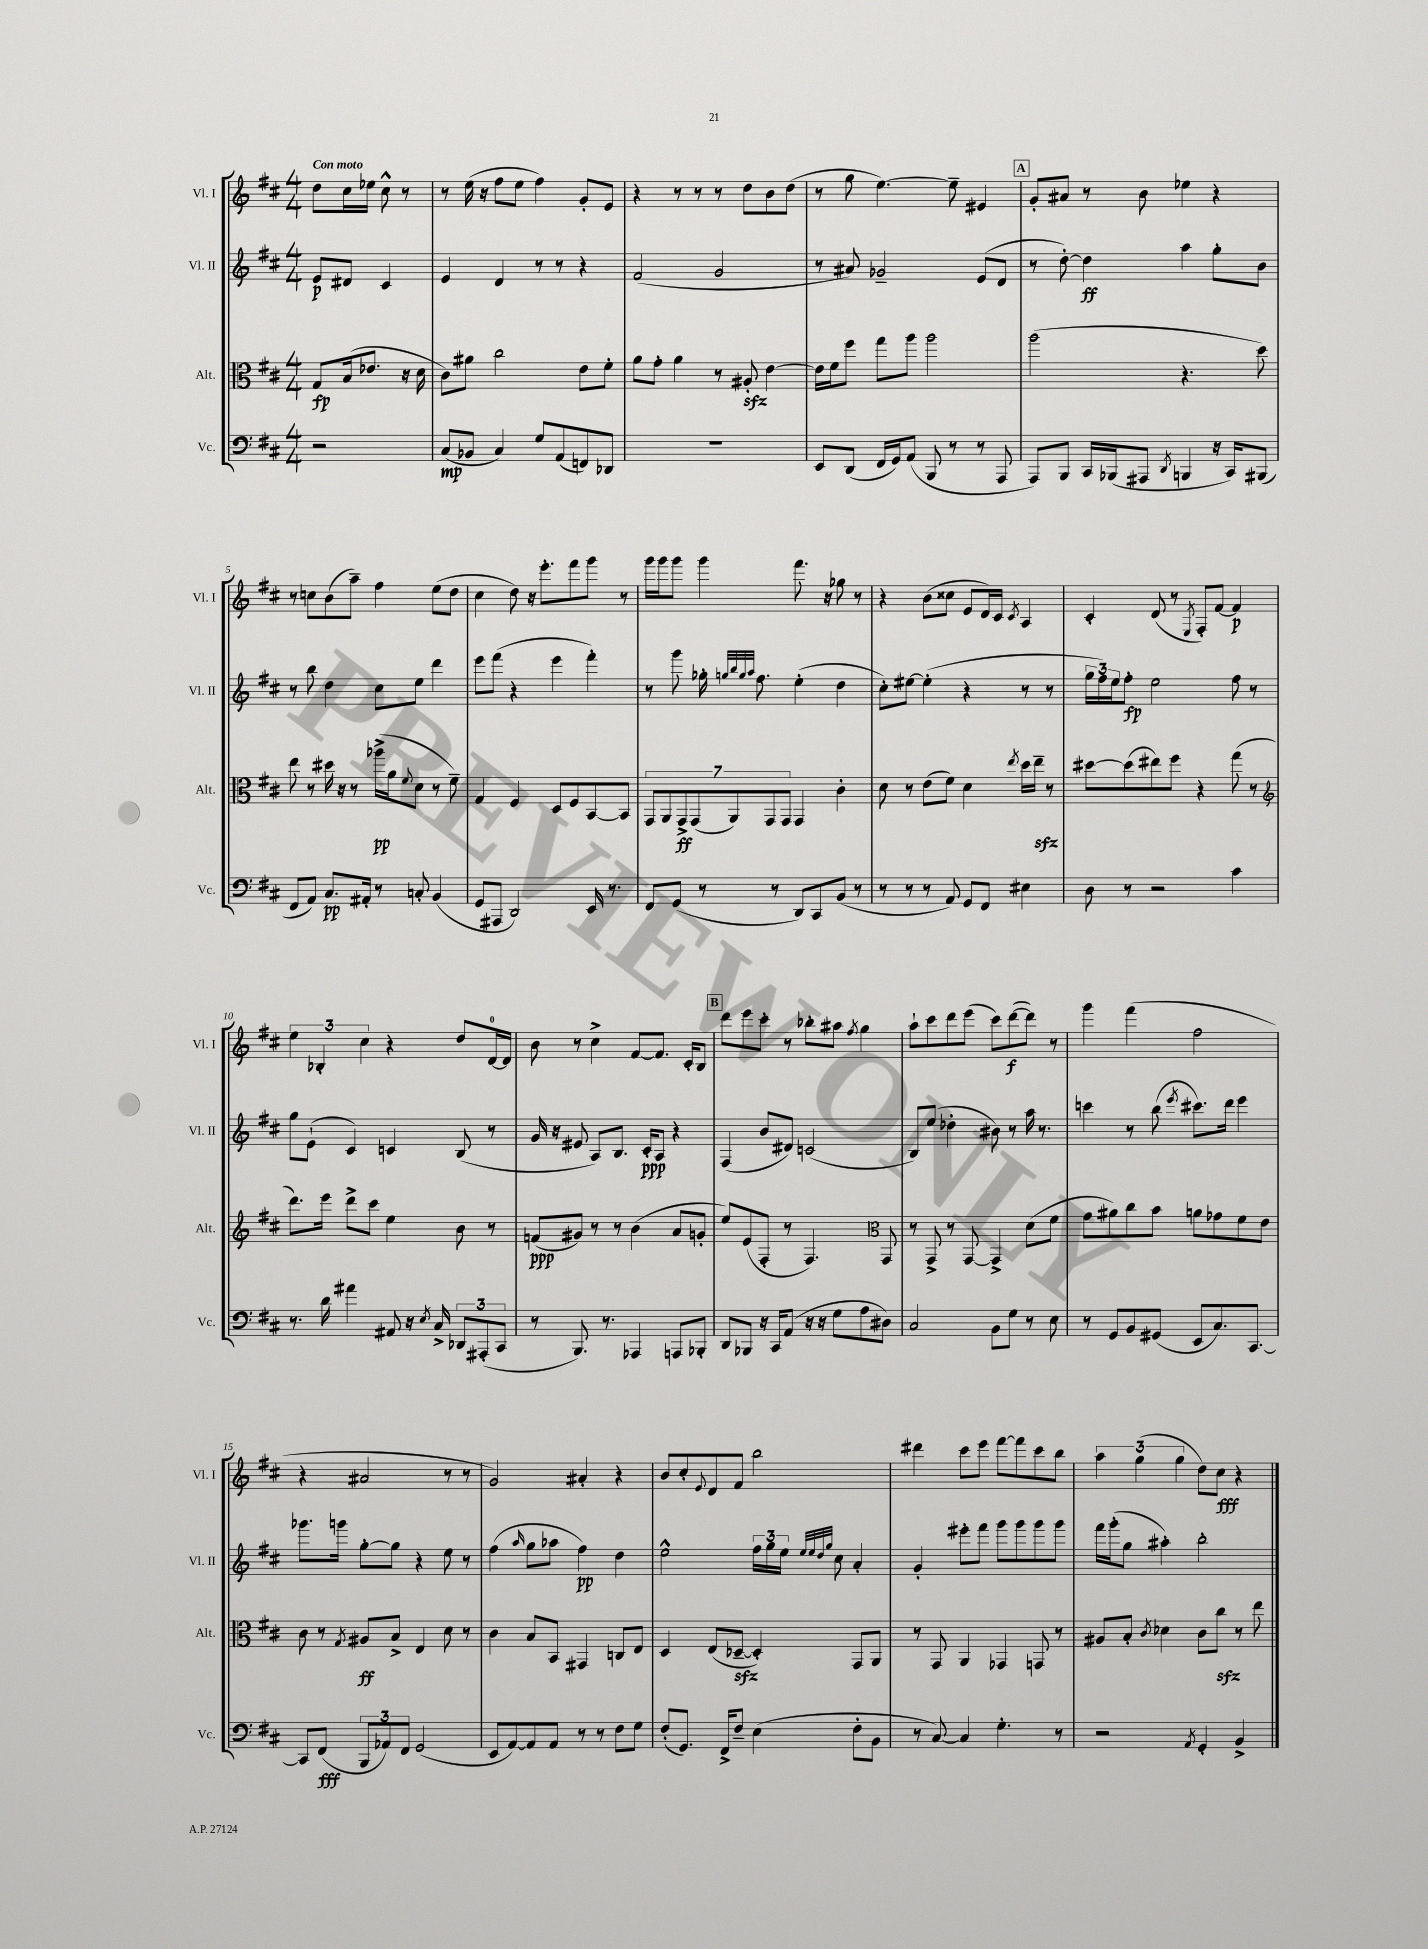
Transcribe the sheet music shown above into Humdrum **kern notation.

**kern	**kern	**kern	**kern
*staff4	*staff3	*staff2	*staff1
*clefF4	*clefC3	*clefG2	*clefG2
*k[f#c#]	*k[f#c#]	*k[f#c#]	*k[f#c#]
*M4/4	*M4/4	*M4/4	*M4/4
2r	8G	8e	8dd
.	(16B	8d#	16cc#
.	8.e-	.	16ee-
.	.	4c#	8cc#^^
.	16r	.	8r
.	16d	.	.
=	=	=	=
(8C#	8c#)	4e	8r
8BB-	8a#	.	(16ee
.	.	.	16r
4C#)	2cc#	4d	8ff#
.	.	.	8ee
8G	.	8r	4ff#)
(8AA	.	8r	.
8FF)	8e	4r	8g'
8DD-	8f#'	.	8e
=	=	=	=
1r	8a	(2f#	4r
.	8g'	.	.
.	4a	.	8r
.	.	.	8r
.	8r	2g	8r
.	8A#'	.	8dd
.	[4e	.	8b
.	.	.	(8dd
=	=	=	=
8EE	16e]	8r	8r
.	16f#	.	.
(8DD	8ff#	8a#)	8gg
16FF#	8gg	2g-~	[4.ee)
16GG)	.	.	.
(8AA	8aa	.	.
8BBB	2aa	.	.
8r	.	.	8ee~]
8r	.	(8e	4e#
8AAA	.	8d	.
=	=	=	=
8AAA)	(2aa	8r	8g'
8BBB	.	[8dd')	8a#
16CC#	.	4dd]	8r
(16BBB-	.	.	.
8AAA#	.	.	8b
8qDD	.	.	.
4BBB	4.r	4aa	4ee-
16r	.	8gg'	4r
16CC#)	.	.	.
(8BBB#	8dd)	8b	.
=	=	=	=
8FF#	8ee	8r	8r
8AA)	8r	8bb	8cc
8.C#	16dd#	4dd	(8b
.	16r	.	.
.	8r	.	8aa~)
16AA#'	.	.	.
8r	(16aa-^	8cc#	4ff#
.	16a	.	.
.	8qqf#	.	.
8C'	8d	8ee	.
(4BB	8r	4ddd	(8ee
.	8f#~)	.	8dd
=	=	=	=
8GG	4G	8eee	4cc#
8AAA#	.	(8fff#	.
2DD)	4F#	4r	8dd)
.	.	.	16r
.	.	.	8.eee'
.	8D	4eee	.
.	8F#	.	8fff#
16EE	[8BB	4fff#')	8ggg
8.r	.	.	.
.	8BB]	.	8r
=	=	=	=
8FF#	14GG	8r	16ggg
.	.	.	16ggg
.	14AA	.	.
(8GG	.	8ggg	8ggg
.	14GG^	.	.
.	(14GG	.	.
8r	.	16gg-'	4ggg
.	14AA)	.	.
.	.	32qqgg	.
.	.	32qqbb	.
.	.	32qqgg	.
.	.	32qqaa	.
.	.	8.ff#	.
.	14GG	.	.
8r	.	.	.
.	14GG	.	.
8DD)	4GG	(4ee'	8.fff#
8CC#	.	.	.
.	.	.	16r
(8BB	4c#'	4dd	8gg-
8r	.	.	8r
=	=	=	=
8r	8d	8cc#')	4r
8r	8r	[8ee#	.
8r	(8e	(4ee#']	(8b
8AA)	8f#)	.	8cc##
8GG	4d	4r	8e
8FF#	.	.	16d)
.	.	.	16c#
.	8qee	.	8qc#
4E#	16dd	8r	4A
.	16ee~	.	.
.	8r	8r	.
=	=	=	=
8D	[8dd#	24gg	4c#'
.	.	24ff#)	.
.	.	24ee	.
8r	(8dd#]	8ff#'	.
2r	8ee#)	2ee	(8d
.	8ff#	.	8r
.	.	.	8qE
.	4r	.	8F#')
.	.	.	[8f#
4c#	(8gg	8ff#	4f#]
.	8r	8r	.
=	=	=	=
*	*clefG2	*	*
8.r	8.ddd)	8gg	6ee
.	.	(8e`	.
.	.	.	6B-'
16d	16eee	.	.
4a#	8ddd^	4c#)	.
.	.	.	6cc#
.	8ccc#	.	.
8AA#	4ee	4c	4r
16r	.	.	.
8qE	.	.	.
16C#^	.	.	.
12DD-	8b	(8B	8dd
(12AAA#'	.	.	.
.	8r	8r	[16d
12CC#	.	.	.
.	.	.	16d]
=	=	=	=
8r	(8f	16g	8b
.	.	16r	.
8.BBB)	8g#)	8e#	8r
.	8r	8A)	4cc#^
8.r	.	.	.
.	8r	8.B	.
4AAA-	(4b	.	[8f#
.	.	16c#'	.
.	.	8A	8.f#]
8AAA	8a	4r	.
.	.	.	16c#'
8BBB-'	8g'	.	8B
=	=	=	=
8DD	8ee)	(4F#	8ddd
8BBB-	(8e	.	8eee
16r	8F#'	8b	8ccc#'
16CC#	.	.	.
(8AA	8r	8d#)	8r
16r	4.F#)	(2c	8bb-'
16r	.	.	.
8G	.	.	8aa#
.	.	.	8qff#
8A	.	.	4gg
*	*clefC3	*	*
8D#)	8GG	.	.
=	=	=	=
2C#	8r	8B)	8aa`
.	8GG^	(8ee	8ccc#
.	8r	4dd-'	8ddd
.	[8GG	.	(8eee
8BB	4GG^]	8b#)	8ccc#)
8G	.	8r	([8ddd
8r	(8d	16aa	8ddd])
.	.	8.r	.
8E	8f#	.	8r
=	=	=	=
8r	8g	4ccc	4ggg
8GG	8a#)	.	.
8BB	8cc#	8r	(4fff#
(8GG#	8b	(8bb	.
.	.	8qeee	.
8EE	8a	8.ccc#)	2ff#
8.C#)	8g-	.	.
.	.	16ddd	.
.	8f#	4eee	.
[8.CC#	.	.	.
.	8e	.	.
=	=	=	=
8CC#]	8c#	8.ggg-	4r
(8FF#	8r	.	.
.	.	16ggg	.
.	8qG	.	.
12BBB	8A#	[8gg'	2a#
12AA-)	.	.	.
.	8B^	8gg]	.
12FF#	.	.	.
(2GG	4E	4r	.
.	8d	8ee	8r
.	8r	8r	8r
=	=	=	=
8EE	4c#	(4ff#	2g)
[8AA)	.	.	.
.	.	16qqaa	.
8AA]	8B	8gg	.
8AA	8BB	8aa-	.
8r	4GG#	4ff#)	4a#'
8r	.	.	.
8F#	8C	4dd	4r
8G	8E	.	.
=	=	=	=
(8F#'	4D	2ee^^	8b
8.GG)	.	.	8cc#'
.	.	.	8qqe
.	(8E	.	8d
16FF#^	.	.	.
8F#~	[8D-~	.	8f#
(4E	4D-'])	24ff#	2bb
.	.	24gg	.
.	.	24ee	.
.	.	32qqee	.
.	.	32qqee	.
.	.	32qqdd	.
.	.	32qqgg	.
.	.	8cc#	.
8F#'	8GG	4a'	.
8BB	8AA	.	.
=	=	=	=
8r	8r	4g'	4ddd#
[8C#)	8GG	.	.
4C#]	4AA	8eee#'	8ccc#
.	.	8fff#	8eee
4.G'	4GG-	8ggg	[8fff#
.	.	8ggg	8fff#]
.	8GG	8ggg	8ccc#
8r	8r	8ggg	8bb
=	=	=	=
2r	8A#	16fff#	6aa
.	.	(16ggg'	.
.	8B'	8gg	.
.	.	.	(6gg
.	8qc#	.	.
.	4d-	4aa#')	.
.	.	.	6gg
8qAA	.	.	.
4GG'	8c#	2bb'	8dd)
.	8cc#	.	8cc#
4BB^	8r	.	4r
.	8ee	.	.
==	==	==	==
*-	*-	*-	*-
